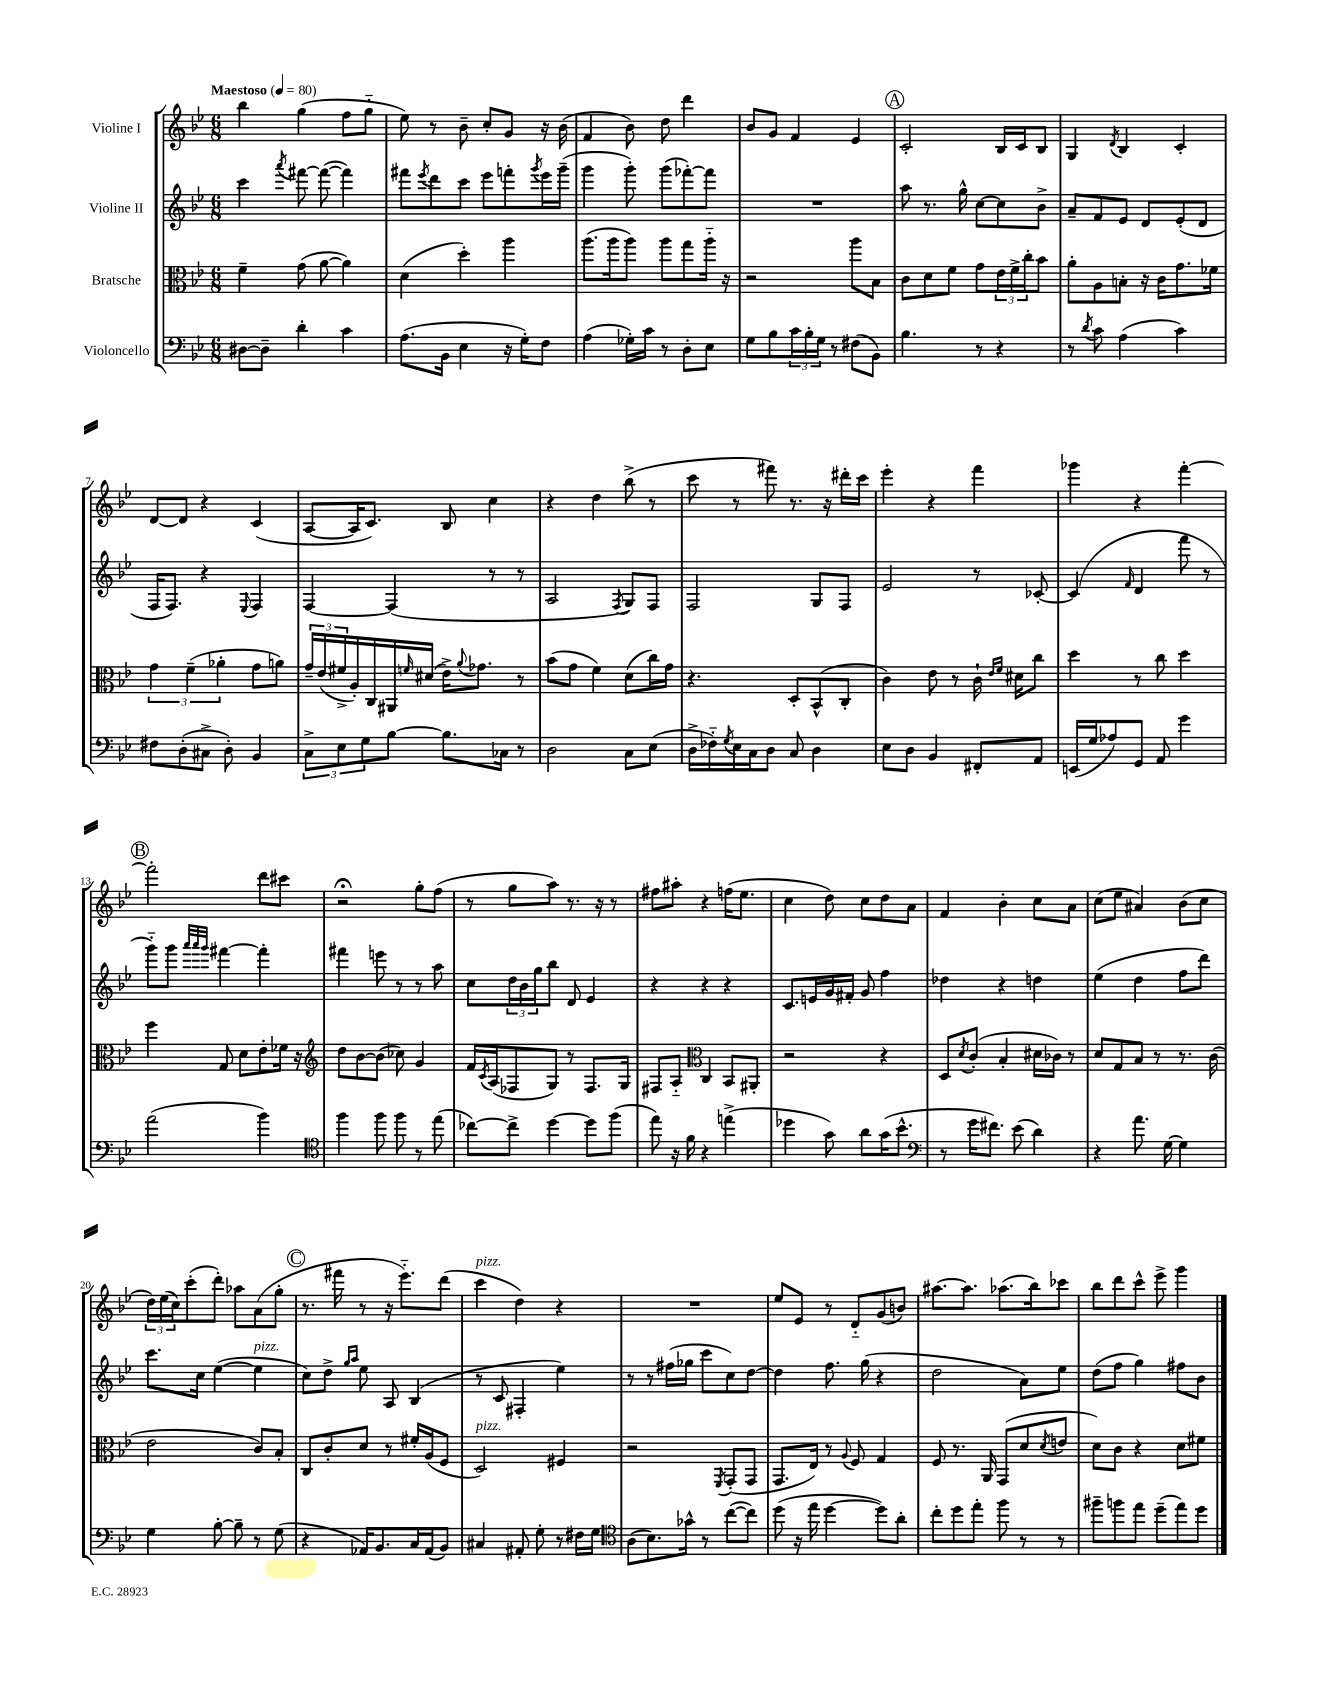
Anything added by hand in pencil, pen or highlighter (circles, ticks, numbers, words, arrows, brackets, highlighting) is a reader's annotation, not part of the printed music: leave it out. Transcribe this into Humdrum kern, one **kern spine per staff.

**kern	**kern	**kern	**kern
*staff4	*staff3	*staff2	*staff1
*clefF4	*clefC3	*clefG2	*clefG2
*k[b-e-]	*k[b-e-]	*k[b-e-]	*k[b-e-]
*M6/8	*M6/8	*M6/8	*M6/8
*MM80	*MM80	*MM80	*MM80
[8D#	4f~	4ccc	4bb-
8D#~]	.	.	.
.	.	8qaaa	.
4d'	(8g	[8fff#	(4gg
.	[8a	(8fff#_	.
4c	4a])	4fff#])	8ff
.	.	.	8gg'~
=	=	=	=
(8.A	(4d	8fff#	8ee-)
.	.	8qeee-	.
.	.	8ddd	8r
16BB-	.	.	.
4E-	4dd')	8ccc	8b-~
.	.	8eee-	8cc'
16r	4aa	8fff'	8g
16G')	.	.	.
.	.	8qggg	.
8F	.	16eee-	16r
.	.	(16ggg~	(16b-
=	=	=	=
(4A	(8.aa	4ggg	4f
.	16aa	.	.
16G-')	8aa)	8ggg')	8b-)
16c	.	.	.
8r	8aa	(8ggg	8dd
8D'	8gg	[8fff-')	4ddd
8E-	16aa'~	8fff-]	.
.	16r	.	.
=	=	=	=
8G	2r	2.r	8b-
8B-	.	.	8g
24c	.	.	4f
24B-'	.	.	.
24G	.	.	.
8r	.	.	.
(8F#	8aa	.	4e-
8BB-)	8B-	.	.
=	=	=	=
4.B-	8c	8aa	2c'
.	8d	8.r	.
.	8f	.	.
.	.	16gg^^	.
8r	8g	[8cc	.
4r	24e-	8cc]	16B-
.	24f^	.	.
.	.	.	16c
.	24cc'	.	.
.	8b-	8b-^	8B-
=	=	=	=
8r	8a'	8a~	4G
8qd	.	.	.
8c	8A	8f	.
.	.	.	8qd
(4A	8B'	8e-	4B-
.	16r	8d	.
.	16c	.	.
4c)	8.g	(8e-'	4c'
.	.	8d	.
.	16f-	.	.
=	=	=	=
8F#	6g	16F	[8d
.	.	8.F)	.
(8D'	.	.	8d]
.	(6f~	.	.
8C#^	.	4r	4r
.	6a-'	.	.
8D')	.	.	.
.	.	8qqE-	.
4BB-	8g	4F	(4c
.	8a)	.	.
=	=	=	=
12C^	24g~	[4F	[8A
.	(24e-	.	.
12E-	24f#^	.	.
.	16A')	.	16A]
12G	.	.	.
.	16C	.	8.c)
[8B-	16AA#	(4F]	.
.	16qqf	.	.
.	(16d#	.	.
8.B-]	16e-^)	.	8B-
.	8qqa	.	.
.	8.g-	.	.
.	.	8r	4cc
16C-	.	.	.
8r	8r	8r	.
=	=	=	=
2D	(8b-	2A	4r
.	8g	.	.
.	4f)	.	4dd
.	.	8qF	.
8C	(8d	8G)	(8bb-^
(8E-	16cc)	8F	8r
.	16g	.	.
=	=	=	=
16D^	4.r	2F	8ccc
16F-'~)	.	.	.
8qG	.	.	.
16E-	.	.	8r
16C	.	.	.
8D	.	.	8fff#)
8C	8D'	.	8.r
4D	(8BB-^^	8G	.
.	.	.	16r
.	8C'	8F	16ddd#'
.	.	.	16ccc
=	=	=	=
8E-	4c)	2e-	4eee-'
8D	.	.	.
4BB-	8e-	.	4r
.	8r	.	.
8FF#'	16c`	8r	4fff
.	16qqe-	.	.
.	16qqf	.	.
.	16d#	.	.
8AA	8cc	[8c-'	.
=	=	=	=
(16EE	4dd	(4c-]	4ggg-
16G	.	.	.
8A-)	.	.	.
.	.	16qqf	.
8GG	8r	4d	4r
8AA	8cc	.	.
4g	4dd	8fff	[4fff'
.	.	8r	.
=	=	=	=
(2a	4ff	8ggg'~)	2fff']
.	.	8ggg	.
.	.	32qqaaa	.
.	.	32qqaaa	.
.	.	32qqggg	.
.	8G	[4fff#	.
.	8d	.	.
4b-)	8e-'	4fff#']	8ddd
.	16f-	.	8ccc#
.	16r	.	.
=	=	=	=
*clefC4	*clefG2	*	*
4ff	8dd	4fff#	2r;
.	[8b-	.	.
8ff	(8b-]	8eee	.
8ff	8cc-)	8r	.
8r	4g	8r	8gg'
(8ee-	.	8aa	(8ff
=	=	=	=
[8cc-)	16f	8cc	8r
.	8qc	.	.
.	(16A	.	.
8cc-^]	8F-	24dd	8gg
.	.	24b-	.
.	.	24gg	.
[4dd	8G)	8bb-	8aa)
.	8r	8d	8.r
8dd]	8.F-	4e-	.
.	.	.	16r
(8ff	.	.	8r
.	16G	.	.
=	=	=	=
8ee-)	8F#	4r	8ff#
16r	8A'~	.	8aa#'
16f	.	.	.
*	*clefC3	*	*
4r	4C	4r	4r
(4ee^	8BB-	4r	(16ff
.	.	.	8.ee-
.	8AA#'	.	.
=	=	=	=
4dd-	2r	8.c	4cc
.	.	16e	.
8g)	.	16g	8dd)
.	.	16f#'	.
8a	.	8g	8cc
(16g	4r	4ff	8dd
8.b-^^	.	.	.
.	.	.	8a
=	=	=	=
*clefF4	*	*	*
8r	8D	4dd-	4f
.	8qd	.	.
16g	(8c'	.	.
8.f#)	.	.	.
.	4B-'	4r	4b-'
(8e-	.	.	.
4d)	16d#	4dd	8cc
.	16c-)	.	.
.	8r	.	8a
=	=	=	=
4r	8d	(4ee-	(8cc
.	8G	.	8ee-
8.a	8B-	4dd	4a#)
.	8r	.	.
[16G	.	.	.
4G]	8.r	8ff	(8b-
.	.	8ddd)	8cc
.	(16c	.	.
=	=	=	=
4G	2e-	8.ccc	24dd)
.	.	.	(24ee-
.	.	.	24cc)
.	.	.	(8ccc'
.	.	16cc	.
[8B-'	.	([4ee-	8ddd')
8B-~]	.	.	8aa-
8r	8c)	4ee-]	(8a
(8G	8B-'	.	8gg'
=	=	=	=
4r	8C	8cc)	8.r
.	8c'	8dd^	.
.	.	.	16fff#
.	.	16qqgg	.
.	.	16qqaa	.
16AA-)	8d	8ee-	8r
8.BB-	.	.	.
.	8r	8A	16r
.	.	.	8.eee-'~)
16C	16f#'	(4B-	.
(16AA-	(16A	.	.
8BB-)	8F	.	(8ddd
=	=	=	=
4C#	2D)	8r	4ccc
.	.	8c	.
8AA#'	.	4F#'	4dd)
8G'	.	.	.
8r	4F#	4ee-)	4r
16F#	.	.	.
16G	.	.	.
=	=	=	=
*clefC4	*	*	*
(8A	2r	8r	2.r
8.B-)	.	8r	.
.	.	(16ff#	.
16g-^^	.	16gg-	.
8r	.	8ccc	.
.	8qFF	.	.
([8cc	(8GG'	8cc)	.
8cc])	8GG	[8dd	.
=	=	=	=
(8dd	8.GG	4dd]	8ee-
16r	.	.	8e-
16ee-	16E-)	.	.
[4dd	8r	8.ff	8r
.	8qqA	.	.
.	8F	.	8d'~
.	.	(16gg	.
8dd])	4G	4r	(8g
8a'	.	.	8b)
=	=	=	=
8cc'	8F	2dd	[8.aa#
8dd	8.r	.	.
.	.	.	8.aa#]
8ee-'	.	.	.
.	16AA	.	.
8ff	(8GG	.	(8.aa-
8r	8d	8a)	.
.	.	.	16bb-)
.	8qd	.	.
8r	8e	8ee-	8ccc-
=	=	=	=
8ff#~	8d)	(8dd	8bb-
8ff	8c	8ff	8ddd
8ee-	4r	4gg)	8ccc^^
(8dd~	.	.	8eee-^
8ee-)	8d	8ff#	4ggg
8dd	8f#	8b-	.
==	==	==	==
*-	*-	*-	*-
